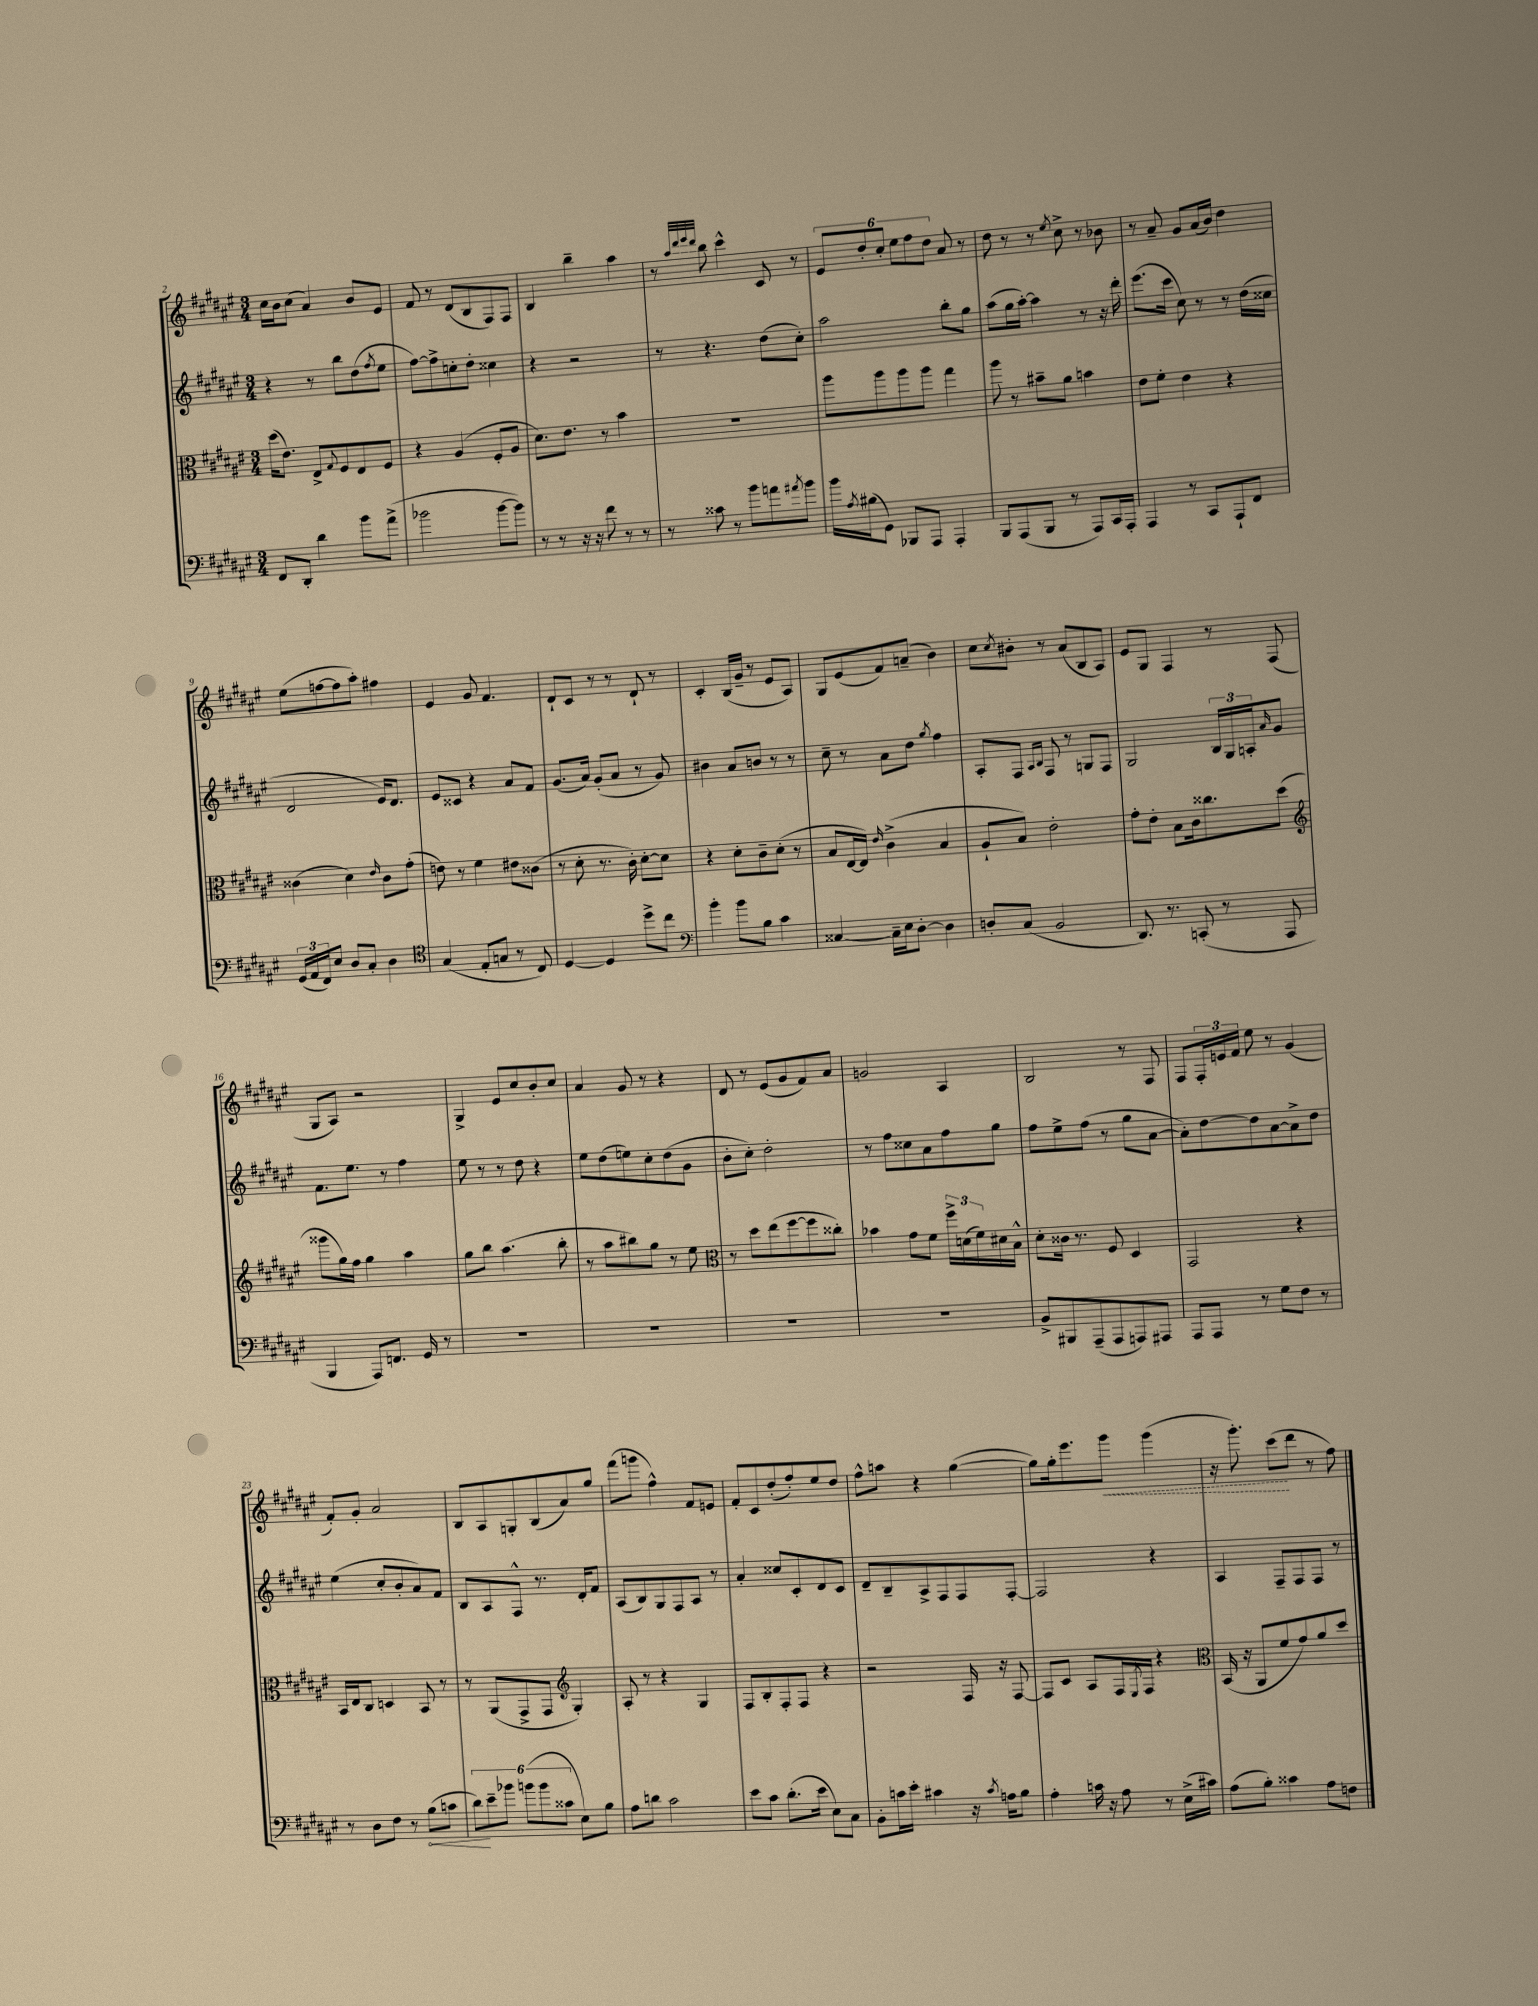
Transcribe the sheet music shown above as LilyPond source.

<<
\new StaffGroup <<
\new Staff = "s0" {
    \clef treble \key fis \major \numericTimeSignature \time 3/4
    cis''16 b'16 cis''8( ais'4) b'8 eis'8 |
    fis'8 r8 dis'8( b8 fis8) fis8 |
    b4 b''4-- ais''4 |
    r8 \grace { ais''32 dis'''32 eis'''32 dis'''32 } b''8 cis'''4-^ cis'8 r8 |
    \tuplet 6/4 { eis'8 dis''8-. cis''8-. eis''8 fis''8 dis''8 } ais'8 r8 |
    dis''8 r8 r8 \acciaccatura { eis''8 } cis''8-> r8 bes'8 |
    r8 ais'8-- gis'8 ais'16( b'16) dis''4 |
    eis''8( f''8~ f''8 ais''8-.) fis''4 |
    eis'4 gis'8 fis'4. |
    dis'8-! cis'8 r8 r8 dis'8-! r8 |
    cis'4-. b16( gis'16-- r8 eis'8 ais8) |
    gis8 eis'8( fis'8) a'8--( b'4) |
    cis''8 \acciaccatura { cis''8 } bis'8-. r8 ais'8( b8 ais8) |
    eis'8 gis8 fis4 r8 fis8( |
    gis8 ais8) r2 |
    gis4-> eis'8 cis''8 b'8-. cis''8 |
    ais'4 gis'8 r8 r4 |
    dis'8 r8 eis'8( gis'8 fis'8) ais'8 |
    g'2 ais4 |
    b2 r8 fis8 |
    fis8 \tuplet 3/2 { fis16-. e'16 fis'16 } eis''8 r8 gis'4( |
    fis'8-.) gis'8-. ais'2 |
    b8 ais8 g8-. b8( ais'8) gis''8 |
    fis'''8( g'''8 fis''4-^) fis'8 e'8 |
    fis'8-. cis'8 dis''8-.( fis''8-.) eis''8 dis''8 |
    fis''8-^ a''8 r4 gis''4~( |
    gis''8) gis''16-. eis'''8. \once \override Hairpin.style = #'dashed-line gis'''8\< gis'''4( |
    r16 gis'''8.-.) cis'''8\!( dis'''8 r8 fis''8) \bar "|." |
}
\new Staff = "s1" {
    \clef treble \key fis \major \numericTimeSignature \time 3/4
    r4 r8 b''8 dis''8( \acciaccatura { fis''8 } eis''8 |
    fis''8~) fis''8-> c''8-. dis''8-. cisis''4 |
    r4 r2 |
    r8 r4. dis''8( cis''8-.) |
    ais''2 b''8-. gis''8 |
    ais''8( gis''16 ais''16~-.) ais''4 r8 r16 dis'''16-. |
    eis'''8.( cis'''16 cis''8) r8 r8 dis''16( cisis''16 |
    dis'2 eis'16) dis'8. |
    eis'8 cisis'8 r4 ais'8 fis'8 |
    gis'8.( ais'16) gis'8-.( ais'8 r8 gis'8) |
    bis'4 ais'8 b'8 r8 r8 |
    cis''8-- r8 ais'8 dis''8 \acciaccatura { gis''8 } fis''4 |
    ais8-. fis8 \grace { ais16 b16 } fis8 r8 g8 fis8 |
    gis2 \tuplet 3/2 { b16 gis16 a16-. } \grace { ais'16 } gis'8 |
    fis'8. eis''8. r8 fis''4 |
    eis''8 r8 r8 dis''8 r4 |
    eis''8 dis''8( e''8) cis''8-. dis''8( gis'8 |
    b'8-. cis''8-.) dis''2-. |
    r8 fis''8 cisis''8 ais'8 fis''8 gis''8 |
    fis''8 eis''8-> fis''8( r8 gis''8 ais'8~ |
    ais'8-.) dis''8~ dis''8 ais'8~ ais'8-> dis''8 |
    eis''4( cis''8-. b'8-. ais'8) fis'8 |
    b8 ais8 fis8-^ r8. dis'16-. fis'8 |
    ais8( b8) gis8 fis8 ais8 r8 |
    ais'4-. cisis''8 cis'8-. dis'8 cis'8 |
    dis'8-- b8-- ais8-> fis8 fis8 fis8~-. |
    fis2 r4 |
    ais4 fis8-- fis8 fis8 r8 \bar "|." |
}
\new Staff = "s2" {
    \clef alto \key fis \major \numericTimeSignature \time 3/4
    dis''16( eis'8.) eis8-> \appoggiatura { gis8 } fis8 eis8 fis8 |
    r4 ais4( fis8-. ais8 |
    dis'8.) eis'8. r8 b'4 |
    R2. |
    ais''8 ais''8 ais''8 ais''8 gis''4 |
    ais''8 r8 bis'8-- ais'8 b'4 |
    eis'8 fis'8-. eis'4 r4 |
    cisis'4( dis'4) \grace { eis'16 } cisis'8 gis'8-.( |
    e'8) r8 fis'4 eis'8 cisis'8( |
    r8 dis'8-. r8. cis'16-.) dis'8~-. dis'8 |
    r4 dis'8-. cis'8-- dis'8-.( r8 |
    b8 eis16~ eis16) \grace { eis'16 } cis'4->( b4 |
    ais8-! b8) eis'2-. |
    gis'8-. eis'8-. b8 cis'16 cisis''8. dis''8( |
    \clef treble gisis'''8 gis''16) fis''16 gis''4 ais''4 |
    gis''8 b''8 ais''4.( b''8-. |
    r8 ais''8 bis''8) gis''8 r8 eis''8 |
    \clef alto r8 dis''8 eis''8( fis''8~ fis''8 cisis''8-.) |
    bes'4 gis'8 fis'8 \tuplet 3/2 { fis''16-> d'16( fis'16) } dis'16 b16-^ |
    dis'8-. cisis'16 r8. fis8 dis4 |
    gis,2 r4 |
    b,16 eis16 cis8 d4 b,8 r8 |
    r8 ais,8( gis,8-> gis,8 \clef treble gis4-.) |
    ais8-. r8 r4 gis4 |
    fis8 b8-. fis8-. fis8 r4 |
    r2 fis16 r16 fis8~ |
    fis8 cis'8 ais8 fis16 \acciaccatura { eis8 } fis16 r4 |
    \clef alto b,16( r16 ais,8 fis'8 gis'8) ais'8 dis''8 \bar "|." |
}
\new Staff = "s3" {
    \clef bass \key fis \major \numericTimeSignature \time 3/4
    fis,8 dis,8-. dis'4 b'8 ais'8->( |
    bes'2 bes'8~ bes'8) |
    r8 r8 r16 r16 fis'8 r8 r8 |
    r8 cisis'8 r8 b'8 a'8 \acciaccatura { ais'8 } b'8 |
    b'16 \acciaccatura { ais8 } bis16( gis,8) bes,,8 ais,,8 ais,,4-. |
    b,,8 ais,,8( b,,8 r8 ais,,8) cis,16 ais,,16-. |
    ais,,4 r8 cis,8 ais,,8-! fis,8 |
    \tuplet 3/2 { gis,16( ais,16 fis,16) } eis8 dis8 cis8-. dis4 |
    \clef tenor gis4( eis8-. g8 r8 cis8) |
    dis4~ dis4 dis''8-> cis''8 |
    \clef bass b'4-. b'8 b8 cis'4 |
    cisis4~ cisis16-- eis16 dis8~-. dis4 |
    d8-. cis8( b,2 |
    dis,8.) r8. c,8-.( r8 ais,,8 |
    b,,4 ais,,8) f,8. gis,16 r8 |
    R2. |
    R2. |
    R2. |
    R2. |
    b,8-> bis,,8 ais,,8--( ais,,8 a,,8) ais,,8 |
    ais,,8 ais,,8 r8 gis8 fis8 r8 |
    r8 dis8 fis8 r8 \once \override Hairpin.circled-tip = ##t b8\<( c'8 |
    \tuplet 6/4 { dis'8\!) eis'8-- bes'8 b'8( b'8 cisis'8 } eis8) b8 |
    ais8 d'8 cis'2 |
    eis'8 cis'8 dis'8.-.( eis'16 eis8) cis8 |
    b,8-. c'16 eis'16-. cis'4 r16 \acciaccatura { cis'8 } a16 b8 |
    ais4-. c'16 r16 ais8 r8 eis16->( cis'16) |
    ais8( b8-.) cisis'4 ais8 f8 \bar "|." |
}
>>
>>
\layout { \context { \Score currentBarNumber = #2 } }
